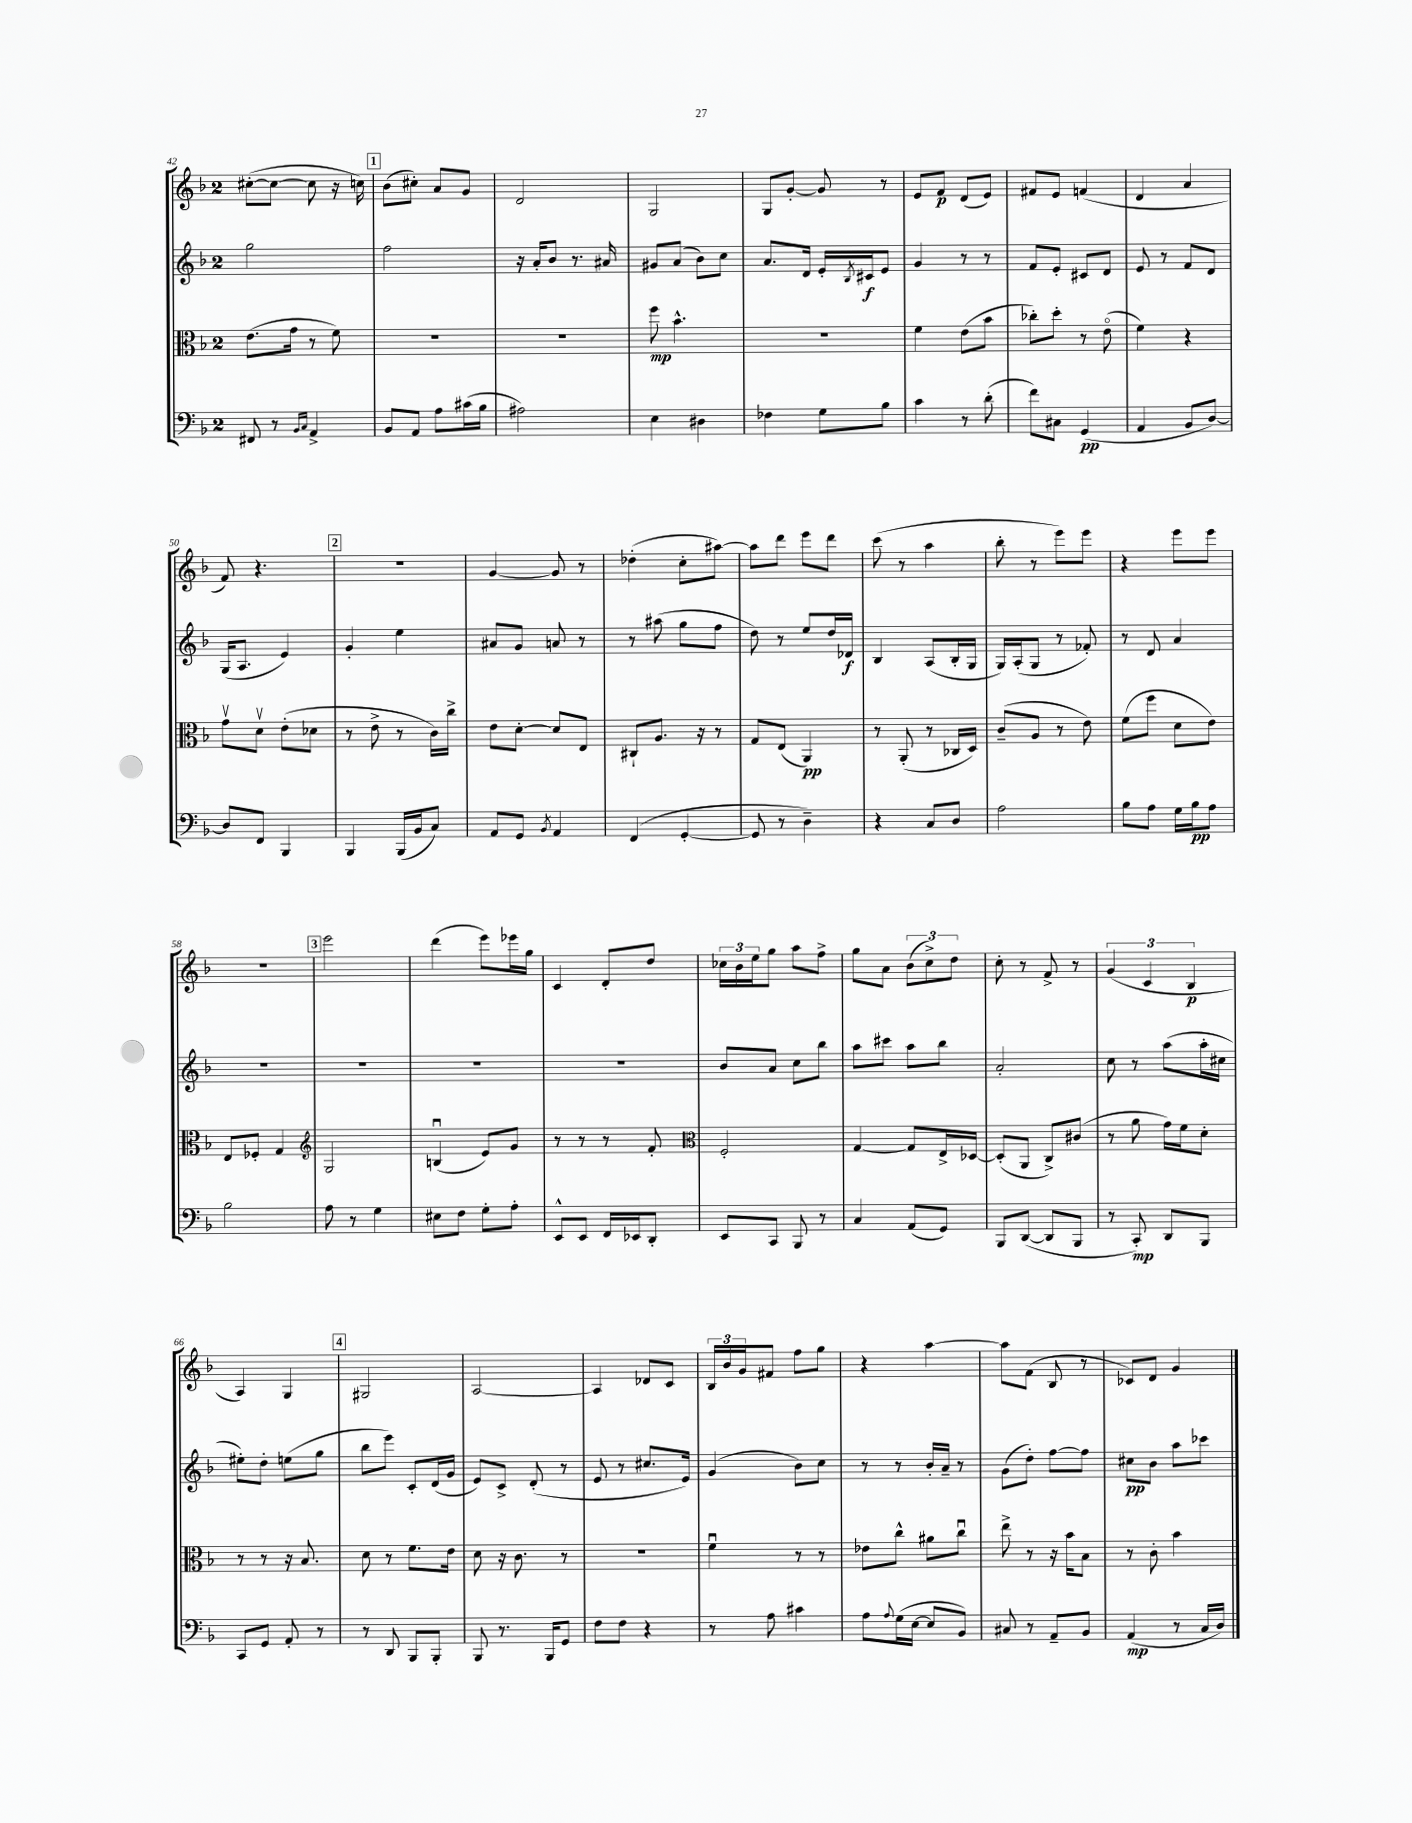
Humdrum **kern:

**kern	**kern	**kern	**kern
*staff4	*staff3	*staff2	*staff1
*clefF4	*clefC3	*clefG2	*clefG2
*k[b-]	*k[b-]	*k[b-]	*k[b-]
*M2/4	*M2/4	*M2/4	*M2/4
8FF#	(8.e	2gg	([8cc#'
8r	.	.	8cc#_
.	16g	.	.
16qqBB-	.	.	.
16qqC	.	.	.
4AA^	8r	.	8cc#]
.	8f)	.	16r
.	.	.	16cc)
=	=	=	=
8BB-	2r	2ff	(8b-
8AA	.	.	8cc#')
8A	.	.	8a
(16c#	.	.	8g
16B-	.	.	.
=	=	=	=
2A#)	2r	16r	2d
.	.	16a'	.
.	.	8b-	.
.	.	8.r	.
.	.	16a#	.
=	=	=	=
4E	8ff	8g#	2G
.	4.b-^^	(8a	.
4D#	.	8b-)	.
.	.	8cc	.
=	=	=	=
4F-	2r	8.a	8G
.	.	.	[8g'
.	.	16d	.
8G	.	16e'	8g]
.	.	8qB-	.
.	.	16c#	.
8B-	.	8e	8r
=	=	=	=
4c	4f	4g	8e
.	.	.	8f
8r	(8e	8r	(8d
(8d'	8b-	8r	8e)
=	=	=	=
8f)	8cc-')	8f	8f#
8C#	8dd'	8e'	8e
(4GG	8r	8c#	(4f
.	(8eo	8d	.
=	=	=	=
4AA	4f)	8e	4d
.	.	8r	.
8BB-	4r	8f	4a
[8D)	.	8d	.
=	=	=	=
8D]	8gv	(16G	8f)
.	.	8.A	.
8FF	8dv	.	4.r
4BBB-	(8e'	4e)	.
.	8d-	.	.
=	=	=	=
4BBB-	8r	4g'	2r
.	8e^	.	.
(16BBB-	8r	4ee	.
16BB-	.	.	.
8C)	16c)	.	.
.	16cc^	.	.
=	=	=	=
8AA	8e	8a#	[4g
8GG	[8d'	8g	.
8qBB-	.	.	.
4AA	8d]	8a	8g]
.	8E	8r	8r
=	=	=	=
(4FF	8C#`	8r	(4dd-'
.	8.A	(8aa#	.
[4GG'	.	8gg	8cc'
.	16r	.	.
.	8r	8ff	[8aa#)
=	=	=	=
8GG]	8G	8dd)	8aa#]
8r	(8E	8r	8ddd
4D~)	4AA)	8ee	8eee
.	.	16dd	8ddd
.	.	16d-	.
=	=	=	=
4r	8r	4B-	(8ccc
.	(8AA'	.	8r
8C	8r	(8A	4aa
8D	16C-	16B-'	.
.	16D)	16G	.
=	=	=	=
2A	(8c~	16G)	8bb-'
.	.	(16A'	.
.	8A	8G	8r
.	8r	8r	8eee)
.	8e)	8f-')	8eee
=	=	=	=
8B-	(8f	8r	4r
8A	8ff	8d	.
16G	8d	4a	8eee
16B-	.	.	.
8A	8e)	.	8eee
=	=	=	=
2B-	8E	2r	2r
.	8F-'	.	.
.	4G	.	.
=	=	=	=
*	*clefG2	*	*
8A	2G	2r	2eee
8r	.	.	.
4G	.	.	.
=	=	=	=
8E#	(4Bu	2r	(4ddd
8F	.	.	.
8G'	8e)	.	8eee)
8A'	8g	.	16eee-
.	.	.	16gg
=	=	=	=
8EE^^	8r	2r	4c
8EE	8r	.	.
16FF	8r	.	8d'
16EE-	.	.	.
8DD'	8f'	.	8dd
=	=	=	=
*	*clefC3	*	*
8EE	2F'	8b-	24cc-
.	.	.	24b-
.	.	.	24ee
8CC	.	8a	8gg
8BBB-	.	8cc	8aa
8r	.	8bb-	8ff^
=	=	=	=
4C	[4G	8aa	8gg
.	.	8ccc#	8a
(8AA	8G]	8aa	(12b-
.	.	.	12cc^)
8GG)	16E^	8bb-	.
.	.	.	12dd
.	[16D-	.	.
=	=	=	=
8BBB-	(8D-']	2a'	8cc'
([8DD	8AA	.	8r
8DD]	8C^)	.	8f^
8BBB-	(8c#	.	8r
=	=	=	=
8r	8r	8cc	(6g
8CC')	8a	8r	.
.	.	.	6c
8DD	16g)	(8aa	.
.	16f	.	.
.	.	.	6B-
8BBB-	8d'	16aa'	.
.	.	16cc#	.
=	=	=	=
8CC	8r	8ee#')	4A)
8GG	8r	8dd'	.
8AA'	16r	(8ee	4G
.	8.B-	.	.
8r	.	8gg	.
=	=	=	=
8r	8d	8bb-	2G#
8DD	8r	8eee)	.
8BBB-	8.f	8c'	.
8BBB-'	.	(16d	.
.	16e	16g	.
=	=	=	=
8BBB-	8d	8e)	[2A
8.r	16r	8c^	.
.	8.c	.	.
.	.	(8d'	.
16BBB-	.	.	.
8GG	8r	8r	.
=	=	=	=
8F	2r	8e	4A]
8F	.	8r	.
4r	.	8.cc#	8d-
.	.	.	8c
.	.	16e)	.
=	=	=	=
8r	4fu	(4g	24B-
.	.	.	24b-
.	.	.	24g
8A	.	.	8f#
4c#	8r	8b-)	8ff
.	8r	8cc	8gg
=	=	=	=
8A	8e-	8r	4r
8qqA	.	.	.
(16G	8cc^^	8r	.
[16E	.	.	.
8E]	8a#	16b-'	[4aa
.	.	16a~	.
8BB-)	8ccu	8r	.
=	=	=	=
8C#	8ee^	(8g	8aa]
8r	8r	8dd')	(8f
8AA~	16r	[8ff	8B-
.	16b-	.	.
8BB-	8B-	8ff]	8r
=	=	=	=
(4AA	8r	8cc#	8c-)
.	8c'	8b-	8d
8r	4b-	8aa	4g
16C	.	8ccc-	.
16D)	.	.	.
==	==	==	==
*-	*-	*-	*-
